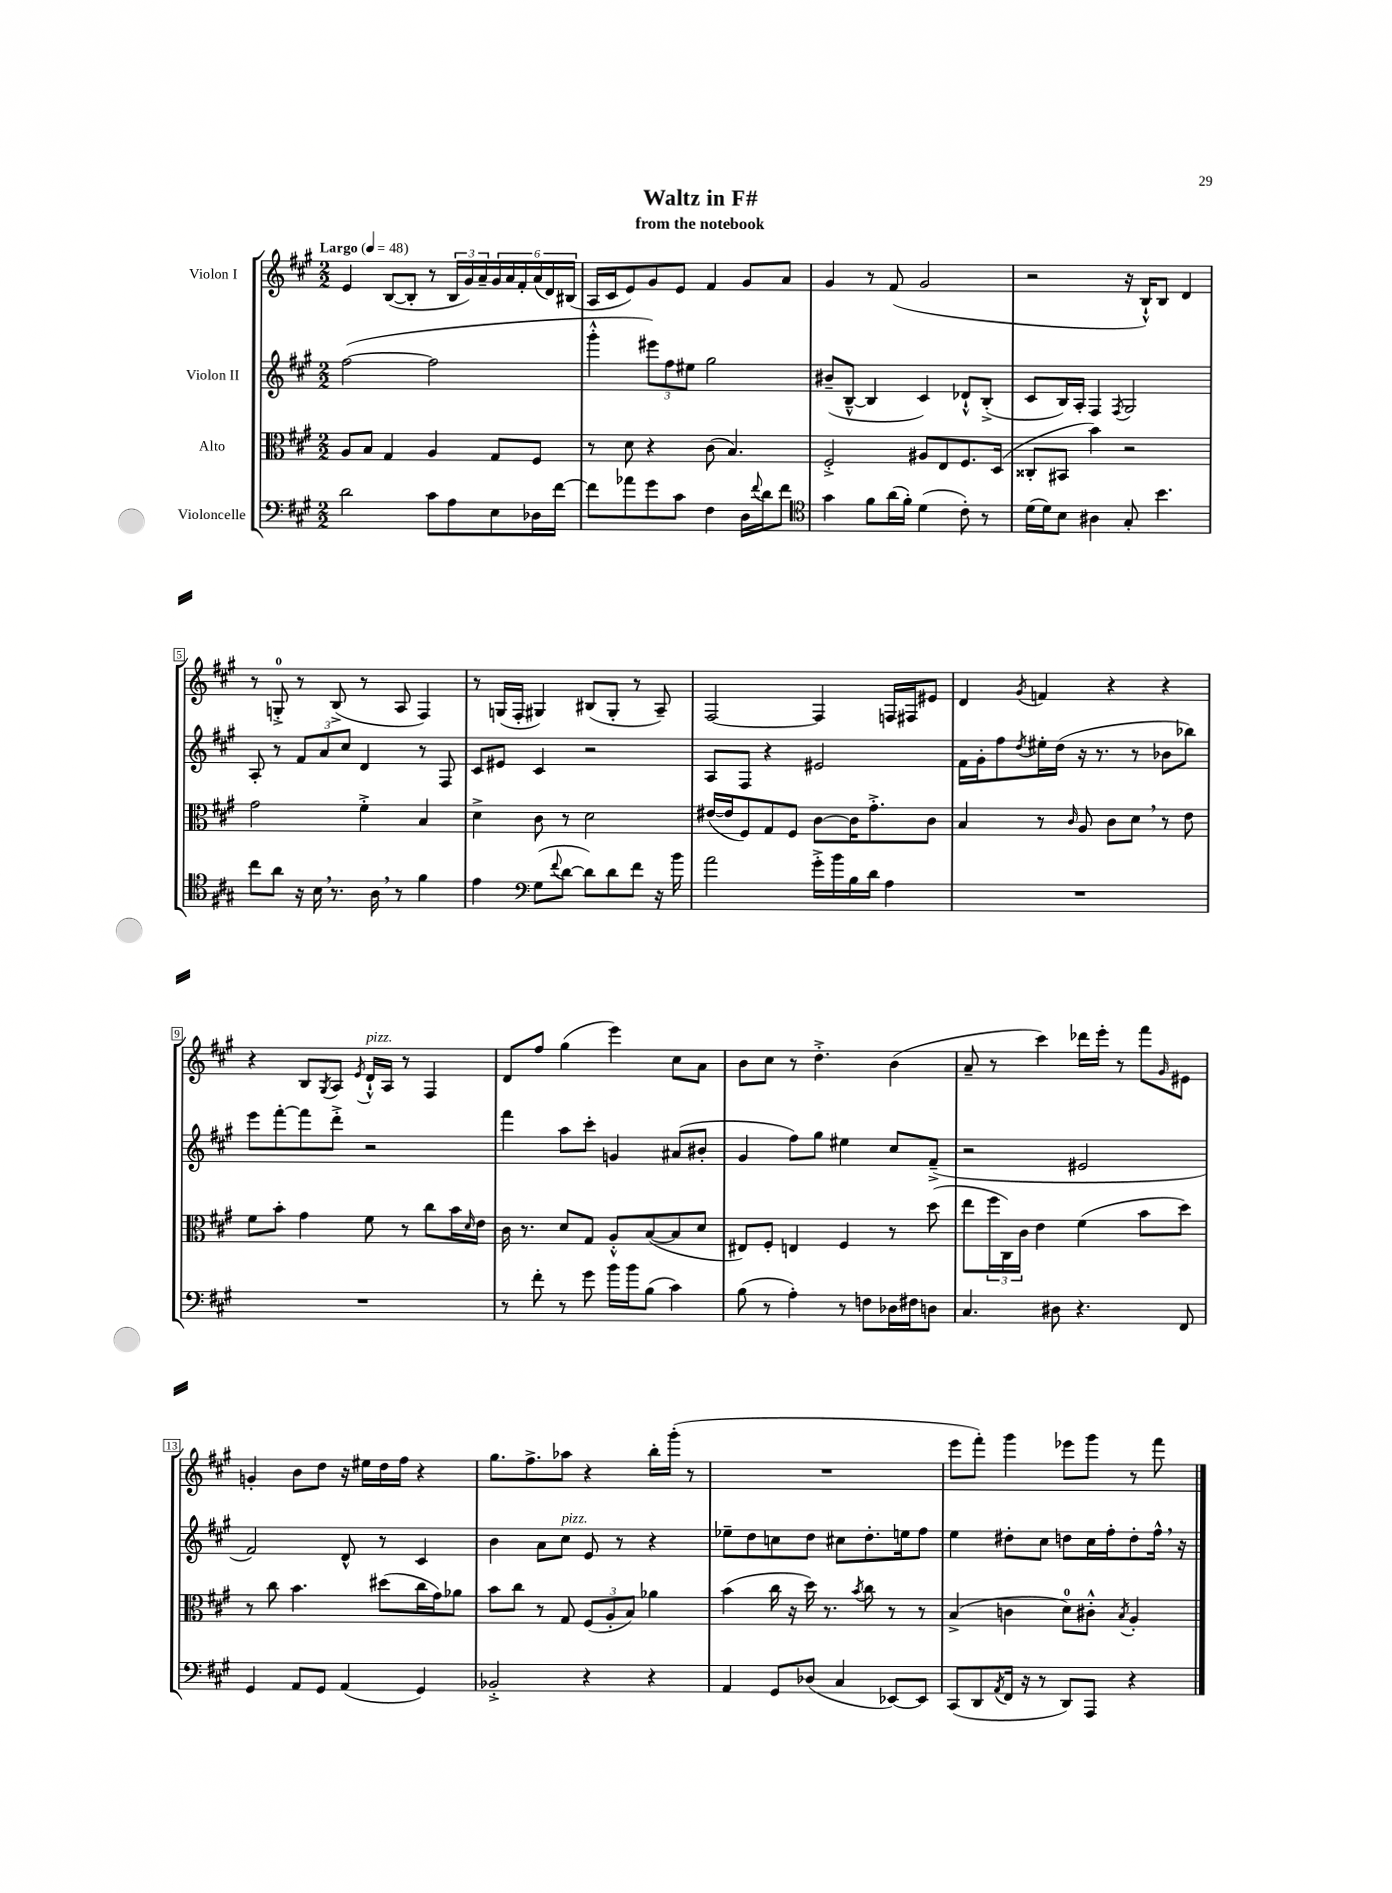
\header { title = "Waltz in F#" subtitle = "from the notebook" }
<<
\new StaffGroup <<
\new Staff = "s0" \with { instrumentName = "Violon I" } {
    \clef treble \key a \major \numericTimeSignature \time 2/2 \tempo "Largo" 4 = 48
    e'4 b8~( b8-. r8 \tuplet 3/2 { b16 gis'16) a'16-- } \tuplet 6/4 { gis'16 a'16 fis'16-. a'16( d'16) bis16( } |
    a16 cis'16 e'8) gis'8 e'8 fis'4 gis'8 a'8 |
    gis'4 r8 fis'8( gis'2 |
    r2 r16 b16-!-^) b8 d'4 |
    r8 g8-0-.-> r8 b8->( r8 a8 fis4) |
    r8 g16( fis16-. gis4) bis8( gis8-. r8 a8--) |
    fis2~ fis4 f16 fis16 eis'8 |
    d'4 \acciaccatura { gis'8 } f'4 r4 r4 |
    r4 b8 \acciaccatura { gis8 } a8 \acciaccatura { e'8 } d'16-!-^^\markup { \italic "pizz." } a16 r8 fis4 |
    d'8 fis''8 gis''4( e'''4) cis''8 a'8 |
    b'8 cis''8 r8 d''4.-.-> b'4( |
    a'8-- r8 cis'''4) des'''16 e'''16-. r8 fis'''8 \grace { gis'16 } eis'8 |
    g'4-. b'8 d''8 r16 eis''16 d''16 fis''16 r4 |
    gis''8. fis''8.-> aes''8 r4 b''16-. gis'''16-.( r8 |
    R1 |
    e'''8 fis'''8-.) gis'''4 ees'''8 gis'''8 r8 fis'''8 \bar "|." |
}
\new Staff = "s1" \with { instrumentName = "Violon II" } {
    \clef treble \key a \major \numericTimeSignature \time 2/2
    fis''2~( fis''2 |
    gis'''4-.-^ \tuplet 3/2 { eis'''8) fis''8 eis''8 } gis''2 |
    bis'8--( b8~---^ b4 cis'4) des'8-!-^ b8-.->( |
    cis'8 b16) a16-. fis4 \acciaccatura { fis8 } gis2 |
    a8-. r8 \tuplet 3/2 { fis'8 a'8 cis''8 } d'4 r8 fis8 |
    cis'8 eis'8 cis'4 r2 |
    a8 fis8 r4 eis'2 |
    fis'16 gis'16-. fis''8 \acciaccatura { d''8 } eis''16-. d''16( r16 r8. r8 bes'8 bes''8) |
    e'''8 fis'''8~-. fis'''8 d'''8-.-> r2 |
    fis'''4 a''8 cis'''8-. g'4 ais'8( bis'8-. |
    gis'4 fis''8) gis''8 eis''4 cis''8 fis'8--->( |
    r2 eis'2 |
    fis'2) d'8-^ r8 cis'4 |
    b'4 a'8 cis''8^\markup { \italic "pizz." } e'8 r8 r4 |
    ees''8-- d''8 c''8 d''8 cis''8 d''8.-. e''16 fis''8 |
    e''4 dis''8-. cis''8 d''8 cis''16 fis''16-. d''8-. fis''16-^ \breathe r16 \bar "|." |
}
\new Staff = "s2" \with { instrumentName = "Alto" } {
    \clef alto \key a \major \numericTimeSignature \time 2/2
    a8 b8 gis4 a4 gis8 fis8 |
    r8 d'8 r4 cis'8( b4.) |
    fis2-.-> ais8 e8 fis8. d16( |
    cisis8-. bis,8 b'4) r2 |
    gis'2 fis'4-.-> b4 |
    d'4-> cis'8 r8 d'2 |
    eis'16~( eis'16 fis8) gis8 fis8 cis'8~ cis'16 gis'8.-.-> cis'8 |
    b4 r8 \grace { cis'16 } a8 cis'8 d'8 \breathe r8 e'8 |
    fis'8 b'8-. gis'4 fis'8 r8 cis''8 b'16 \grace { d'16 } e'16 |
    cis'16 r8. d'8 gis8 a8-.-^ b8~( b8 d'8 |
    eis8) fis8-. e4 fis4 r8 d''8( |
    e''8 \tuplet 3/2 { fis''16 cis16) cis'16 } e'4 fis'4( b'8 d''8) |
    r8 cis''8 b'4. dis''8( cis''16 gis'16) aes'8 |
    b'8 cis''8 r8 gis8 \tuplet 3/2 { fis8( a8-. b8) } aes'4 |
    b'4( cis''16 r16 d''16) r8. \acciaccatura { b'8 } cis''8 r8 r8 |
    b4->( c'4 d'8-0) cis'8-.-^ \acciaccatura { b8 } a4-. \bar "|." |
}
\new Staff = "s3" \with { instrumentName = "Violoncelle" } {
    \clef bass \key a \major \numericTimeSignature \time 2/2
    d'2 cis'8 a8 e8 des16 fis'16~ |
    fis'8 aes'8 gis'8 cis'8 fis4 d16 \appoggiatura { fis'8 } d'16 fis'8 |
    \clef tenor gis'4 fis'8 a'16( fis'16-.) d'4( cis'8-.) r8 |
    d'16( d'16) b8 ais4 gis8-. b'4. |
    cis''8 a'8 r16 b16 \breathe r8. a16 \breathe r8 fis'4 |
    e'4 \clef bass gis8( \appoggiatura { fis'8 } d'8~ d'8) d'8 fis'8 r16 b'16 |
    a'2 gis'16-.-> b'16 b16 d'16 a4 |
    R1 |
    R1 |
    r8 fis'8-. r8 gis'8 b'16 b'16 b8( cis'4) |
    b8( r8 a4-.) r8 f8 des16 fis16 d8 |
    cis4. dis8 r4. fis,8 |
    gis,4 a,8 gis,8 a,4( gis,4) |
    bes,2-.-> r4 r4 |
    a,4 gis,8 des8( cis4 ees,8~) ees,8 |
    cis,8( d,8 \acciaccatura { a,8 } fis,16 r16 r8 d,8) a,,8 r4 \bar "|." |
}
>>
>>
\layout { \context { \Score \override BarNumber.stencil = #(make-stencil-boxer 0.1 0.3 ly:text-interface::print) } }
